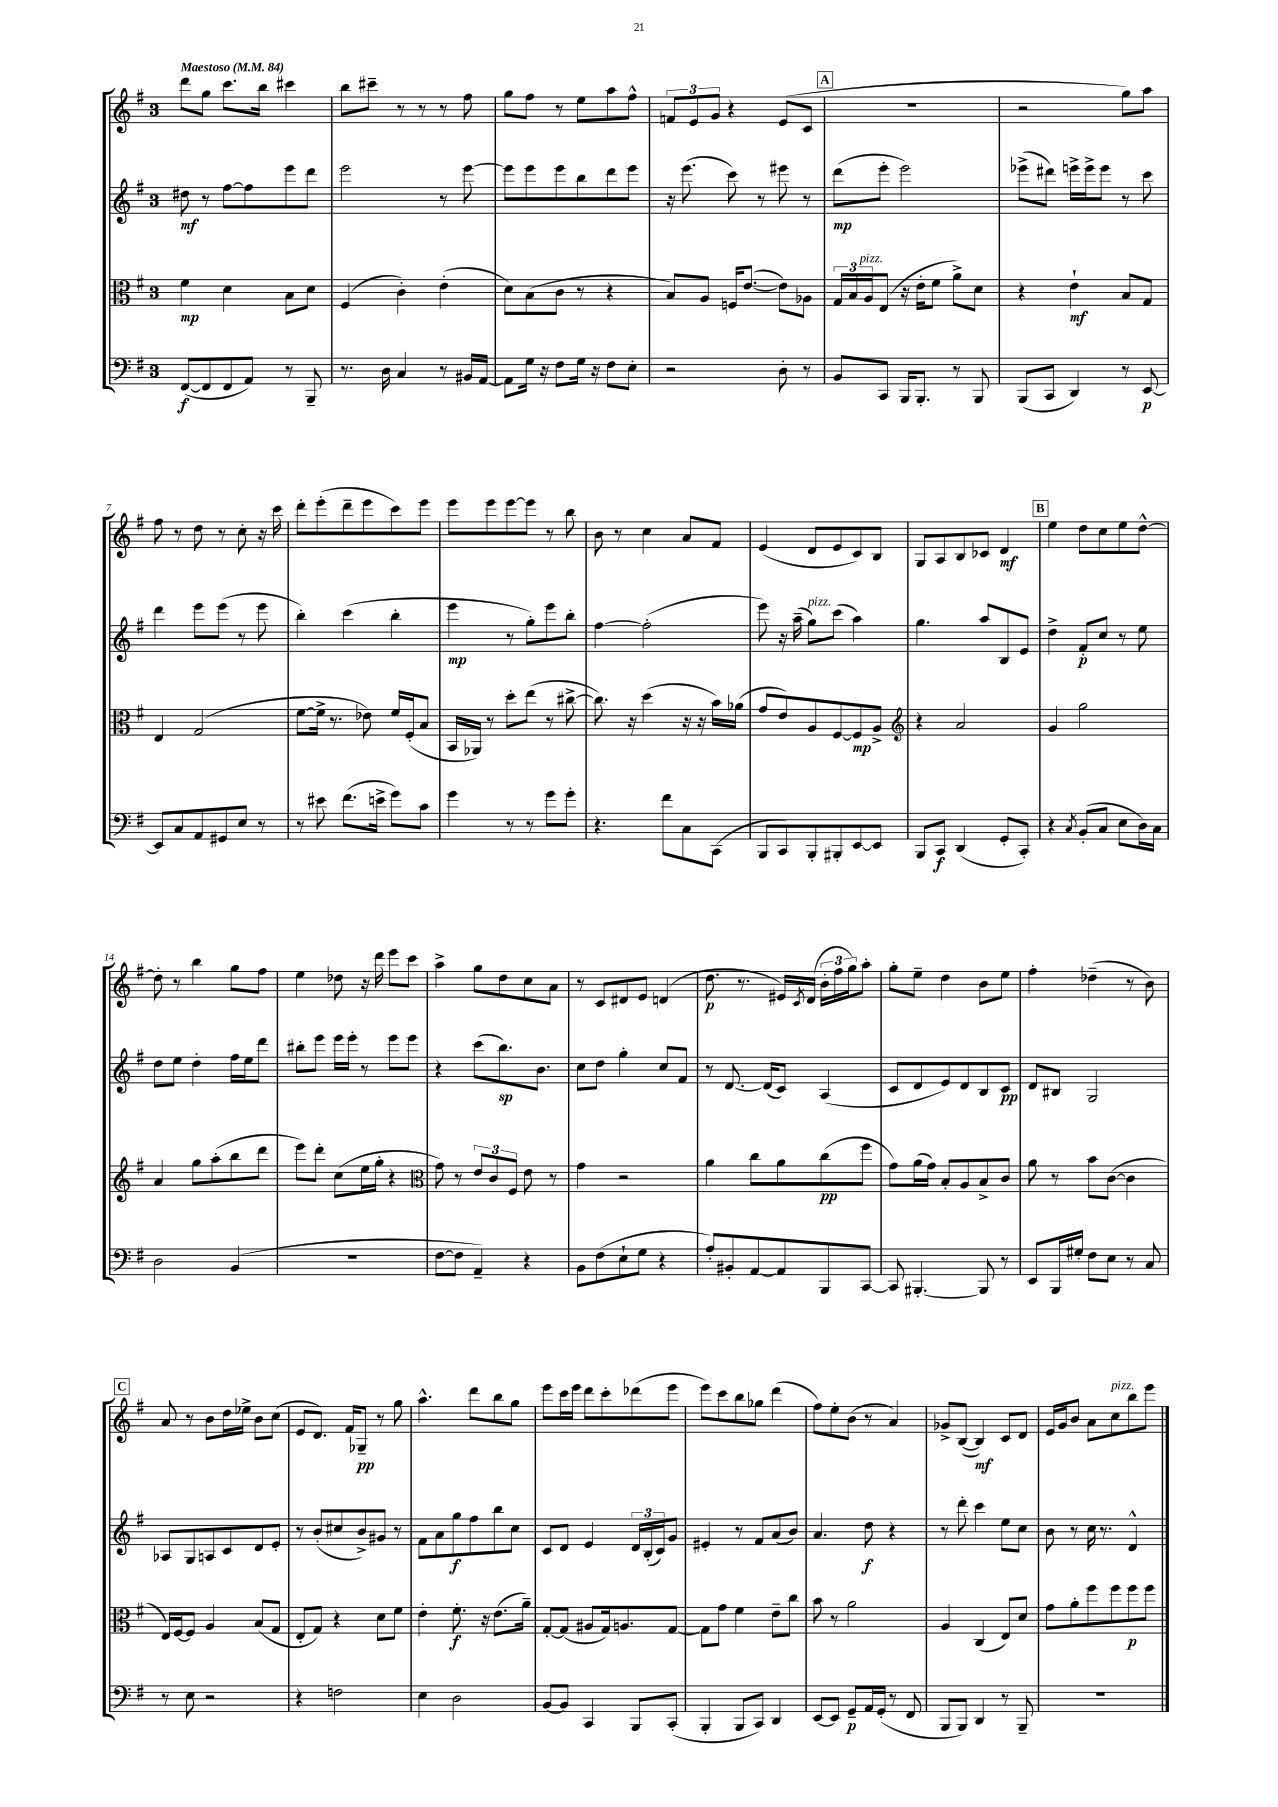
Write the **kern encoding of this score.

**kern	**kern	**kern	**kern
*staff4	*staff3	*staff2	*staff1
*clefF4	*clefC3	*clefG2	*clefG2
*k[f#]	*k[f#]	*k[f#]	*k[f#]
*M3/4	*M3/4	*M3/4	*M3/4
*MM84	*MM84	*MM84	*MM84
([8FF#	4f#	8dd#	8ddd
8FF#]	.	8r	8gg
8FF#	4d	[8ff#	8.ccc
8AA)	.	8ff#]	.
.	.	.	16bb
8r	8B	8eee	4ccc#
8BBB~	8d	8ddd	.
=	=	=	=
8.r	(4F#	2eee	8bb
.	.	.	8ccc#~
16D	.	.	.
4C	4c')	.	8r
.	.	.	8r
8r	(4e'	8r	8r
16BB#	.	[8eee	8ff#
[16AA	.	.	.
=	=	=	=
8AA]	8d)	8eee]	8gg
16G	(8B	8eee	8ff#
16r	.	.	.
8F#	8c	8eee	8r
16G	8r	8bb	8ee
16r	.	.	.
8F#	4r	8ddd	8aa
8E'	.	8eee	8ff#^^
=	=	=	=
2r	8B)	16r	12f
.	.	(8.eee	.
.	.	.	12e
.	8A	.	.
.	.	.	12g
.	16F	8ccc)	4r
.	([8.e	.	.
.	.	8r	.
8D'	8e])	8eee#	(8e
8r	8A-	8r	8c
=	=	=	=
8BB	24G	(8ddd	2.r
.	24B	.	.
.	24A	.	.
8CC	(8E	8eee'	.
16BBB	16r	2eee)	.
8.BBB'	16e'	.	.
.	8f#	.	.
8r	8a^)	.	.
8BBB	8d	.	.
=	=	=	=
(8BBB	4r	(8eee-^	2r
8CC	.	8ddd#)	.
4DD)	4e`	16eee^	.
.	.	16eee^	.
.	.	8eee	.
8r	8B	8r	8gg)
[8EE	8G	8ccc	8aa
=	=	=	=
8EE]	4E	4ddd	8ff#
8C	.	.	8r
8AA	(2G	8eee	8dd
8GG#	.	(8eee	8r
8E	.	8r	8cc'
8r	.	8eee	16r
.	.	.	16ccc
=	=	=	=
8r	[8f#	4bb')	8ddd'
8e#	16f#^]	.	(8eee'
.	8.r	.	.
(8.f#	.	(4ccc	8ddd~
.	8e-)	.	8eee
16e^	.	.	.
8g)	16f#	4bb'	8ccc)
.	(16F#'	.	.
8c	8B	.	8eee
=	=	=	=
4g	16BB	4eee	8eee
.	16AA-)	.	.
.	8r	.	8eee
8r	8dd'	8r	[8eee
8r	(8ee	8gg')	8eee]
8g	8r	8eee	8r
8g'	[8cc#^	8bb'	8bb
=	=	=	=
4.r	8.cc#])	[4ff#	8b
.	.	.	8r
.	16r	.	.
.	(4dd	(2ff#']	4cc
8f#	.	.	.
8C	16r	.	8a
.	16r	.	.
(8CC	16b)	.	8f#
.	(16a-	.	.
=	=	=	=
8BBB	8g	8eee)	(4e
8CC)	8e)	16r	.
.	.	(16aa~	.
8BBB'	8A	8gg)	8d
8BBB#'	[8F#	(8ccc	8e
[8EE	8F#]	4aa)	8c)
8EE]	8A^	.	8B
=	=	=	=
*	*clefG2	*	*
8BBB	4r	4.gg	8G
8CC	.	.	8A
(4DD	2a	.	8B
.	.	8aa	8c-
8GG'	.	8B	4d
8CC')	.	8e	.
=	=	=	=
4r	4g	4dd^	4ee
8qC	.	.	.
(8BB'	2gg	8f#'	8dd
8C	.	8cc	8cc
8E	.	8r	8ee
16D)	.	8ee	[8dd^^
16C	.	.	.
=	=	=	=
2D	4a	8dd	8dd']
.	.	8ee	8r
.	8gg	4dd'	4bb
.	(8aa'	.	.
(4BB	8bb	16ff#	8gg
.	.	16ee	.
.	8ddd	8ddd	8ff#
=	=	=	=
2.r	8eee)	8bb#'	4ee
.	8ddd'	8eee	.
.	(8cc	16eee	8dd-
.	.	16eee'	.
.	16ee	8r	16r
.	16gg'	.	16ddd
.	4r	8eee	8eee
.	.	8eee	8ccc
=	=	=	=
*	*clefC3	*	*
[8F#	8g)	4r	4aa^
8F#]	8r	.	.
4AA~)	12e	(8ccc	8gg
.	12c	.	.
.	.	8.bb)	8dd
.	12F#	.	.
4r	8e	.	8cc
.	.	8.b	.
.	8r	.	8a
=	=	=	=
8BB	4g	8cc	8r
(8F#	.	8dd	8c
8E`	2r	4gg'	8d#
8G	.	.	8e
4r	.	8cc	(4d
.	.	8f#	.
=	=	=	=
8A')	4a	8r	8.dd
8BB#'	.	[8.d	.
.	.	.	8.r
[8AA	8cc	.	.
.	.	(16d]	.
8AA]	8a	8c)	16e#)
.	.	.	8qc
.	.	.	(16d
8BBB	(8cc	(4A	24b'
.	.	.	24ff#
.	.	.	24gg)
[8CC	8ff#	.	8aa'
=	=	=	=
8CC]	8g)	8c	8gg'
[4.BBB#'	(16a	8d	8ee~
.	16g)	.	.
.	8B'	8e)	4dd
.	8A	8d	.
8BBB#]	8B^	8B	8b
8r	8c	8c	8ee
=	=	=	=
8EE	8a	8d	4ff#'
16BBB	8r	8B#	.
16G#'	.	.	.
8F#	8b	2G	(4dd-~
8E	([8c	.	.
8r	4c]	.	8r
8C	.	.	8b)
=	=	=	=
8r	16E)	8A-	8a
.	[16F#	.	.
8E	8F#]	8G	8r
2r	4A	8A	8b
.	.	8c	16dd
.	.	.	16ee-^
.	(8B	8d	8b
.	8G	8e'	(8cc
=	=	=	=
4r	8E'	8r	8e
.	8G)	(8b'	8.d)
2F	4r	8cc#	.
.	.	.	16f#
.	.	8b^)	8G-~
.	8d	8g#	8r
.	8f#	8r	8gg
=	=	=	=
4E	4e'	8f#	4.aa^^
.	.	8a	.
2D	8.f#'	8gg	.
.	.	8ff#	8ddd
.	16r	.	.
.	(8.e	8bb	8bb
.	.	8cc	8gg
.	16a~)	.	.
=	=	=	=
[8BB	[8G'	8c	8eee
8BB]	(8G]	8d	16ccc
.	.	.	16eee
4CC	8A#	4e	8ddd
.	16G)	.	8ccc'
.	8.A	.	.
8BBB	.	24d	(8ddd-
.	.	(24B'	.
.	.	24c)	.
(8CC'	[8G	8g	8eee
=	=	=	=
4BBB'	8G]	4e#'	8eee)
.	8g	.	8ccc
8BBB	4f#	8r	8bb
8CC)	.	8f#	8gg-
4DD	8e~	(8a	(4ddd
.	8cc	8b)	.
=	=	=	=
[8EE	8b	4.a	8ff#)
8EE]	8r	.	8ee'
8GG~	2a	.	(8b
16AA	.	8dd	8r
(16GG'	.	.	.
8r	.	4r	4a)
8FF#	.	.	.
=	=	=	=
8BBB	4A	8r	8g-^
8BBB)	.	8ddd'	([8B
4DD	(4C	4ccc	4B])
8r	8E)	8ee	8c
8BBB~	8d	8cc	8d
=	=	=	=
2.r	8g	8b	16e
.	.	.	16g
.	8a'	8r	8b
.	8ff#	16cc	8a
.	.	8.r	.
.	8ff#	.	8cc
.	8ff#	4d^^	8bb
.	8ff#	.	8eee
==	==	==	==
*-	*-	*-	*-
